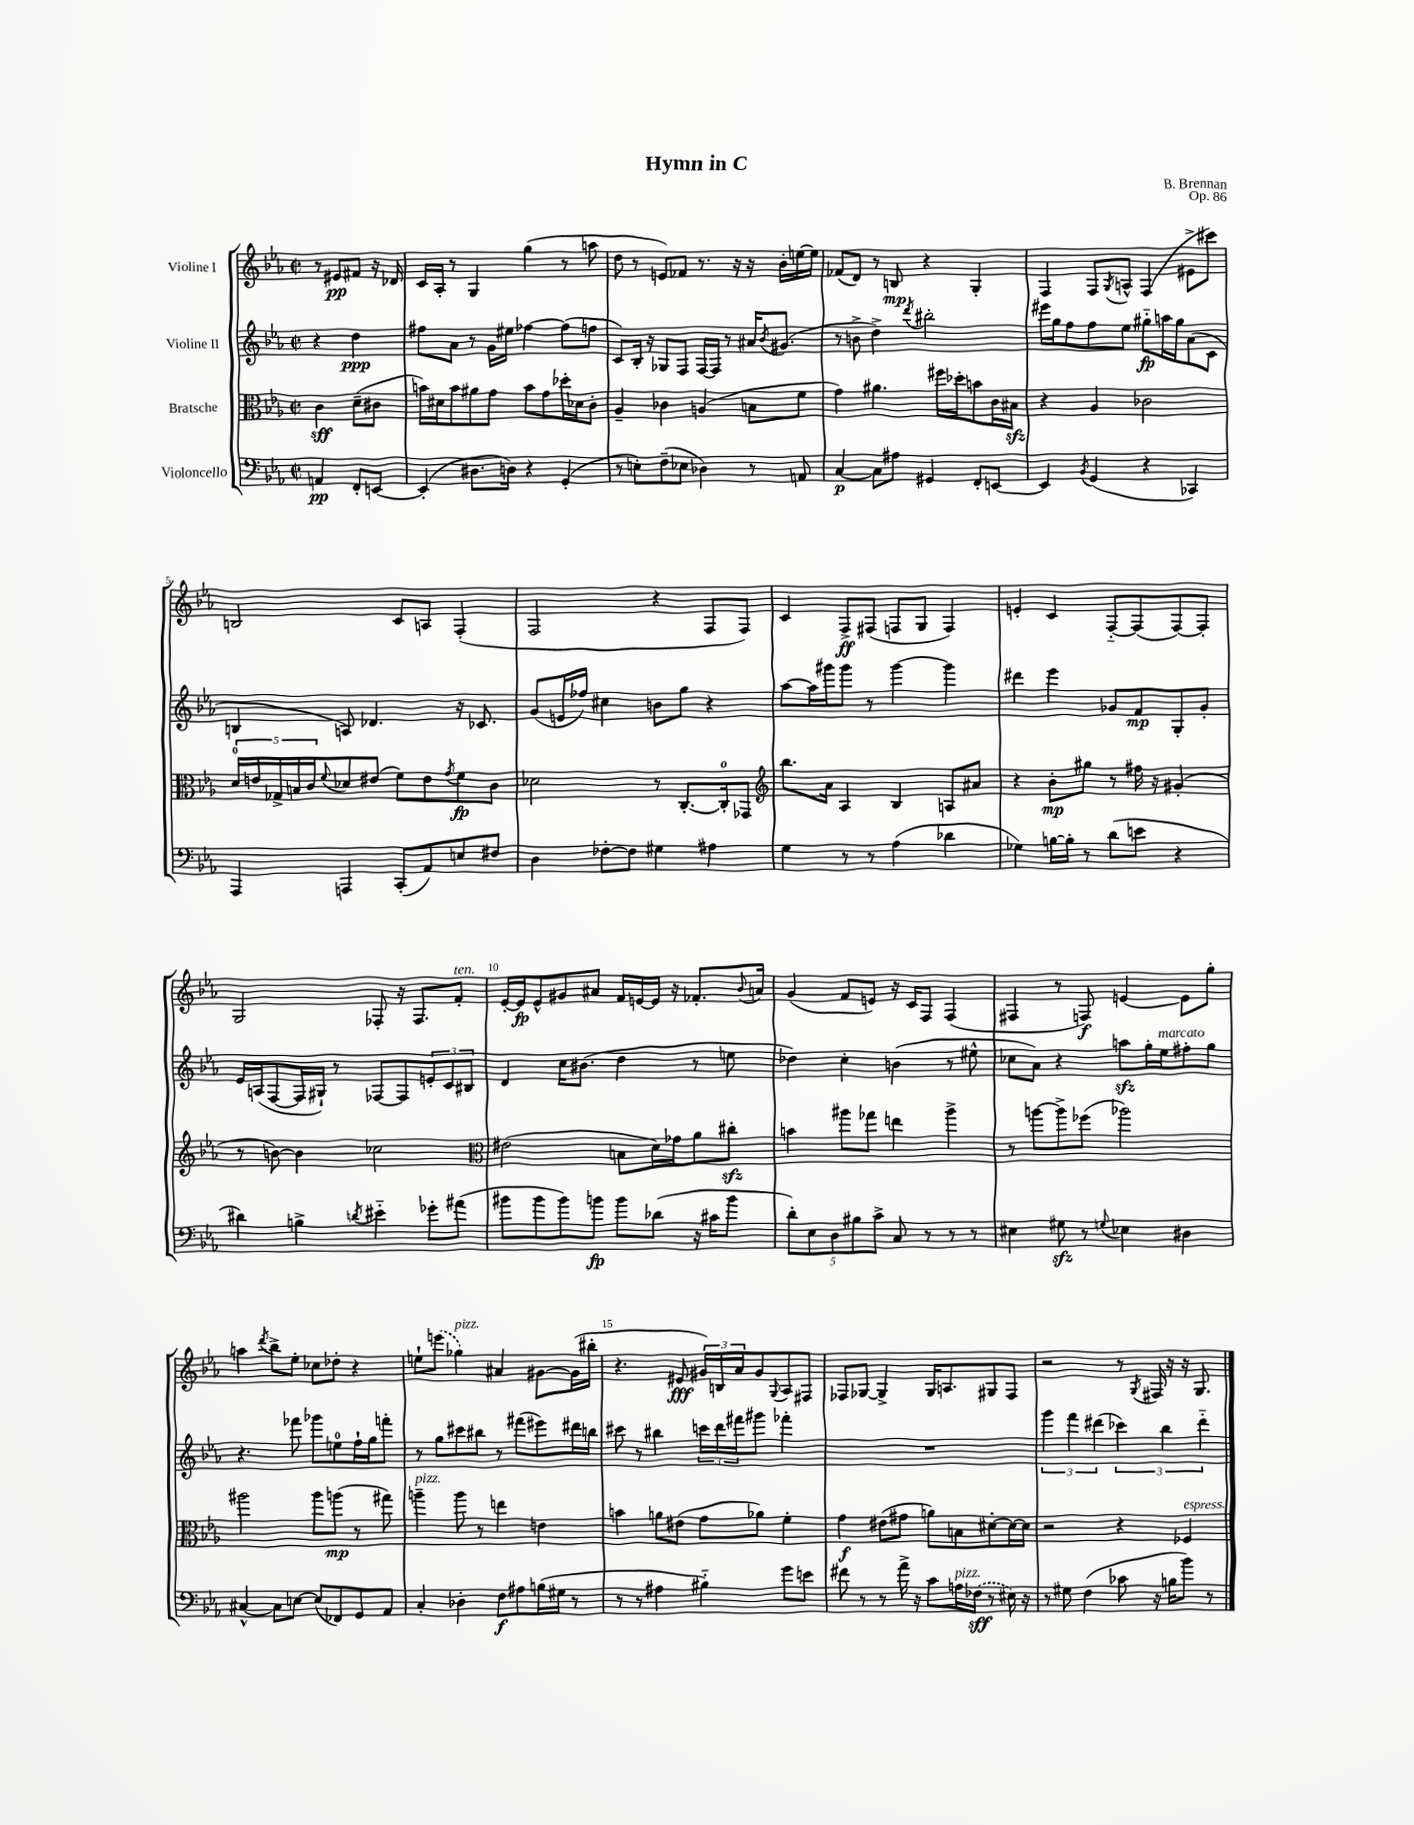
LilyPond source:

\header { title = "Hymn in C" composer = "B. Brennan" opus = "Op. 86" }
<<
\new StaffGroup <<
\new Staff = "s0" \with { instrumentName = "Violine I" } {
    \clef treble \key ees \major \defaultTimeSignature \time 2/2 \partial 2
    r8 eis'8\pp fis'8 r16 des'16 |
    c'16 aes16-. r8 g4 g''4( r8 a''8 |
    d''8 r8 e'8) fes'8 r8. r16 r16 bes'16-. e''16~ e''16 |
    fes'8( d'8) r8 b8\mp r4 g4-. |
    f4 f8 \acciaccatura { g8 } a8-^ f4( eis'8-> cis'''8) |
    b2 c'8 a8 f4-.( |
    f2 r4 f8 f8) |
    c'4 f8->\ff fis8( f8 g8 f4) |
    e'4-. c'4 f8~-_ f8( f8~) f8-. |
    g2 fes8-. r16 fes8. f'8-.^\markup { \italic "ten." } |
    ees'16~-. ees'16\fp ees'8-^ gis'8 ais'8 f'16 e'16~ e'16 r16 fes'8.-. \appoggiatura { bes'8 } a'16 |
    g'4( f'8 e'8) r16 c'16 f8 f4( |
    fis4 r8 f8\f) e'4~ e'8 g''8-. |
    a''4 \acciaccatura { d'''8 } bes''8-> ees''8-. ces''8 des''8-. r4 |
    e''8-! \once \slurDashed e'''8( ges''4^\markup { \italic "pizz." }) ais'4 gis'8~ gis'16( bis''16-. |
    r4. eis'8\fff \tuplet 3/2 { gis'16) b16 aes'16 } gis'8 \appoggiatura { g8 } aes8 fis8 |
    fes8 ges8~ ges4-> ges16 a8. gis8 fes8 |
    r2 r8 \acciaccatura { g8 } fis16 r16 r16 g8. \bar "|." |
}
\new Staff = "s1" \with { instrumentName = "Violine II" } {
    \clef treble \key ees \major \defaultTimeSignature \time 2/2 \partial 2
    r4 d''4\ppp |
    fis''8 aes'8 r8 g'16 eis''16 fes''4~ fes''8( f''8 |
    c'8) bes16-. r16 ges8 f8 f16~ f16 r8 ais'16 \acciaccatura { bes'8 } gis'8.( |
    r8 b'8-> d''4->) \acciaccatura { d'''8 } bis''2-. |
    eis'''16 g''16 f''8 f''8 ees''8 gis''8-_\fp a''16 gis''16 aes'8( c'8 |
    b4 a8) des'4. r16 ces'8. |
    g'8( e'16 fes''16) cis''4 b'8 g''8 r4 |
    aes''8~ aes''16 gis'''16 gis'''8 r8 gis'''4~ gis'''4 |
    dis'''4 ees'''4 ges'8 f'8\mp g8-. ges'8-. |
    ees'16 a16( f8~ f16 gis16-!) r8 fes8~ fes8 \tuplet 3/2 { e'8-. c'8 bis8 } |
    d'4 c''16 bis'8.( d''4 r8 e''8 |
    des''4) c''4-. b'4( r8 eis''8-^ |
    ces''8 aes'8) r4 a''8\sfz g''16-. ees''16^\markup { \italic "marcato" } fis''8-. g''8 |
    r4. fes'''8 ges'''8 e''8-0 f''16-! g''16 f'''8-. |
    r8 g''8 cis'''8 bis''8 r8 fis'''8( eis'''8) dis'''16 b''16 |
    cis'''8 r8 bis''4 \tuplet 3/2 { c'''16 d'''16 fis'''16 } gis'''8 fes'''4-. |
    R1 |
    \tuplet 3/2 { g'''4 f'''4 dis'''4( } \tuplet 3/2 { ces'''4) bes''4 dis'''4-_ } \bar "|." |
}
\new Staff = "s2" \with { instrumentName = "Bratsche" } {
    \clef alto \key ees \major \defaultTimeSignature \time 2/2 \partial 2
    c'4\sff d'8--( cis'8 |
    b'16) dis'16 b'8 ais'8 g'8 b'8 g'8 des''16-. des'16 c'8-. |
    aes4-- ces'4 a4( b8 f'8 |
    g'4) ais'4. fis''16 des''16-. b'8 c'16 bis16\sfz |
    r4 aes4 ces'2 |
    \tuplet 5/4 { d'16-0 e'16 ges16-> b16 c'16 } \appoggiatura { f'8 } des'8 eis'8( f'8) eis'8 \acciaccatura { g'8 } f'8\fp c'8 |
    des'2 r8 c8.~-. c16-0-. ges,8 |
    \clef treble bes''8. aes'16 aes4 bes4 a8 ais'8 |
    r4 bes'8-.\mp gis''8 r8 fis''16 r16 gis'4-.( |
    r8 b'8~) b'4 ces''2 |
    \clef alto eis'2( b8 d'16) ges'16 aes'8 cis''8-.\sfz |
    b'4 ais''8 ges''8 e''4 ais''4-> |
    r8 a''8~ a''8-> fes''8( aes''2) |
    ais''2 ais''8 a''8\mp( r8 gis''8) |
    a''4--^\markup { \italic "pizz." } a''8 r8 e''4 e'4 |
    b'4 a'8 eis'8( g'8 aes'8) f'4-. |
    g'4\f eis'8( gis'8 a'8) b8 dis'8~-. dis'16~ dis'16 |
    r2 r4 fes4^\markup { \italic "espress." } \bar "|." |
}
\new Staff = "s3" \with { instrumentName = "Violoncello" } {
    \clef bass \key ees \major \defaultTimeSignature \time 2/2 \partial 2
    a,4\pp f,8-. e,8~ |
    e,4-.( dis8. d16) r4 g,4-.( |
    r8 e8-.) f8--( ees8 des4) r8 a,8 |
    c4~\p c8 ais8 gis,4 f,8-. e,8~ |
    e,4 \acciaccatura { bes,8 } g,4( r4 ces,4) |
    aes,,4 a,,4 c,8-.( aes,8) e8 fis8 |
    d4 fes8~-. fes8 gis4 ais4 |
    g4 r8 r8 aes4( des'4 |
    ges4) b16~ b16-. r8 d'8( e'8 r4 |
    dis'4) b4-> \acciaccatura { d'8 } eis'4-_ ges'8-. ais'8( |
    bis'8 bis'8 bis'8) b'8\fp b'8 des'8( r16 cis'16 b'8 |
    \tuplet 5/4 { d'8-.) ees8 d8 bis8 c'8-> } c8 r8 r8 r8 |
    eis4 gis8\sfz r8 \appoggiatura { g8 } ees4 dis4 |
    cis4~-^ cis8 e8~ e8( fes,8) g,8 aes,8 |
    c4-. des4-. f8\f ais8 b16( gis16 r8 |
    r8 r8 ais4 bis4-_) g'8 e'8 |
    fis'8 r8 r8 aes'16-> r16 c'8 a16^\markup { \italic "pizz." } \once \slurDashed fes16\sff( r8 eis16) r16 |
    r8 gis8 f4( ces'8 r16 b16 bes'8) r8 \bar "|." |
}
>>
>>
\layout { \context { \Score \override BarNumber.break-visibility = ##(#f #t #t) barNumberVisibility = #(every-nth-bar-number-visible 5) } }
